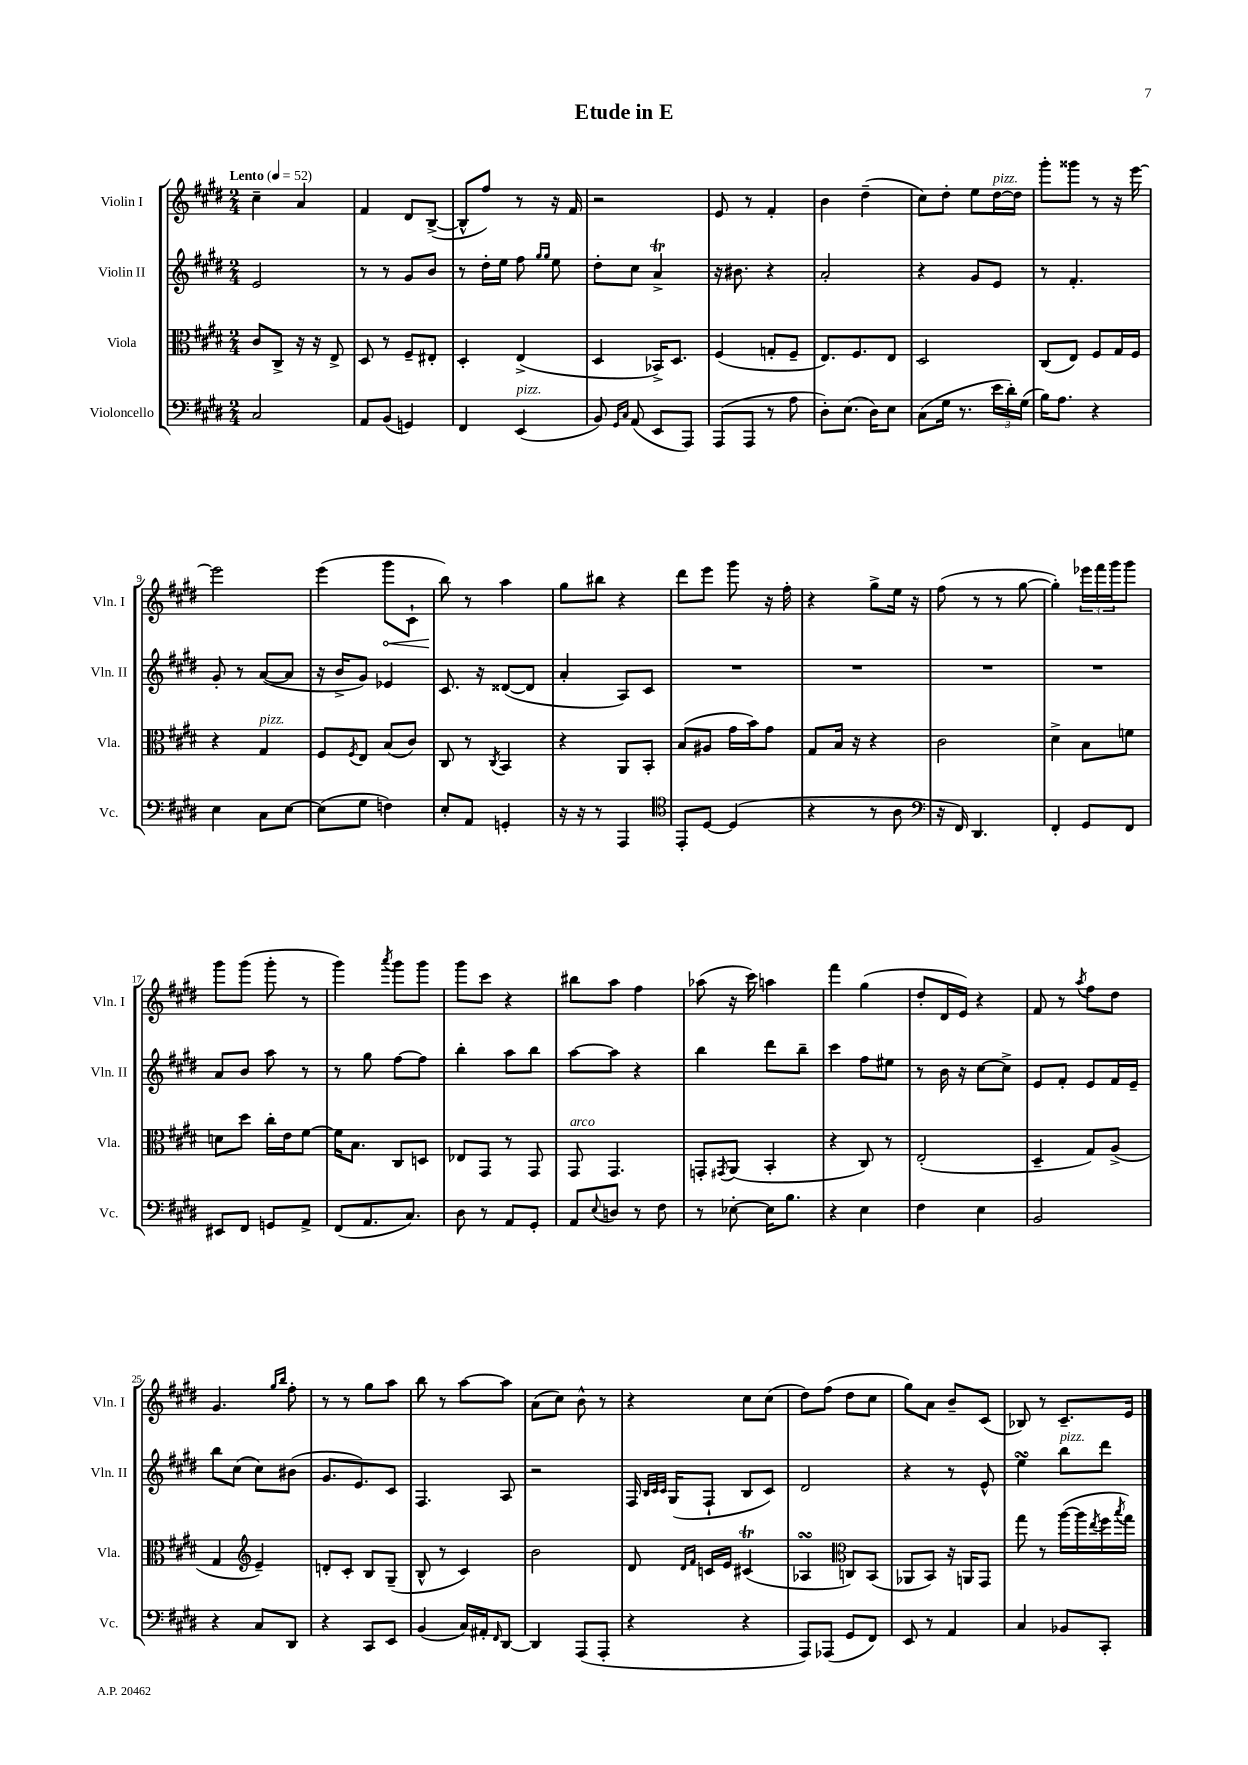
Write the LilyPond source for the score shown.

\header { title = "Etude in E" }
<<
\new StaffGroup <<
\new Staff = "s0" \with { instrumentName = "Violin I" shortInstrumentName = "Vln. I" } {
    \clef treble \key e \major \numericTimeSignature \time 2/4 \tempo "Lento" 4 = 52
    cis''4-- a'4 |
    fis'4 dis'8 b8~->( |
    b8-^ fis''8) r8 r16 fis'16 |
    r2 |
    e'8 r8 fis'4-. |
    b'4 dis''4--( |
    cis''8) dis''8-. e''8 dis''16~^\markup { \italic "pizz." } dis''16 |
    gis'''8-. gisis'''8 r8 r16 e'''16~ |
    e'''2 |
    e'''4( \once \override Hairpin.circled-tip = ##t gis'''8\< cis'8-! |
    b''8\!) r8 a''4 |
    gis''8 bis''8 r4 |
    dis'''8 e'''8 gis'''8 r16 fis''16-. |
    r4 gis''8-> e''16 r16 |
    fis''8( r8 r8 gis''8~ |
    gis''4-.) \tuplet 3/2 { ees'''16 fis'''16 gis'''16 } gis'''8 |
    gis'''8 gis'''8( gis'''8-. r8 |
    gis'''4) \acciaccatura { a'''8 } gis'''8 gis'''8 |
    gis'''8 cis'''8 r4 |
    bis''8 a''8 fis''4 |
    aes''8( r16 cis'''16) a''4 |
    fis'''4 gis''4( |
    dis''8-. dis'16 e'16) r4 |
    fis'8 r8 \acciaccatura { a''8 } fis''8 dis''8 |
    gis'4. \grace { gis''16 b''16 } fis''8-. |
    r8 r8 gis''8 a''8 |
    b''8 r8 a''8~ a''8 |
    a'8( cis''8) b'8-^ r8 |
    r4 cis''8 cis''8( |
    dis''8) fis''8( dis''8 cis''8 |
    gis''8) a'8 b'8-- cis'8( |
    bes8) r8 cis'8.-- e'16 \bar "|." |
}
\new Staff = "s1" \with { instrumentName = "Violin II" shortInstrumentName = "Vln. II" } {
    \clef treble \key e \major \numericTimeSignature \time 2/4
    e'2 |
    r8 r8 gis'8 b'8 |
    r8 dis''16-. e''16 fis''8 \grace { gis''16 gis''16 } e''8 |
    dis''8-. cis''8 a'4->\trill |
    r16 bis'8. r4 |
    a'2-. |
    r4 gis'8 e'8 |
    r8 fis'4.-. |
    gis'8-. r8 a'8~( a'8 |
    r16 b'16-> gis'8) ees'4 |
    cis'8. r16 disis'8~( disis'8 |
    a'4-. a8) cis'8 |
    R2 |
    R2 |
    R2 |
    R2 |
    a'8 b'8 a''8 r8 |
    r8 gis''8 fis''8~ fis''8 |
    b''4-. a''8 b''8 |
    a''8~ a''8 r4 |
    b''4 dis'''8 b''8-- |
    cis'''4 fis''8 eis''8 |
    r8 b'16 r16 cis''8~ cis''8-> |
    e'8 fis'8-. e'8 fis'16 e'16-- |
    b''8 cis''8( cis''8) bis'8( |
    gis'8. e'8.) cis'8 |
    fis4. a8 |
    r2 |
    fis16 \grace { b32 cis'32 cis'32 } gis16( fis8-! b8 cis'8) |
    dis'2 |
    r4 r8 e'8-^ |
    e''4\turn b''8^\markup { \italic "pizz." } dis'''8 \bar "|." |
}
\new Staff = "s2" \with { instrumentName = "Viola" shortInstrumentName = "Vla." } {
    \clef alto \key e \major \numericTimeSignature \time 2/4
    cis'8 cis8-> r16 r16 e8-> |
    dis8 r8 fis8-- eis8-. |
    dis4-. e4->( |
    dis4 bes,16->) dis8. |
    fis4( g8-. fis8-- |
    e8.) fis8. e8 |
    dis2 |
    cis8( e8) fis8 gis16 fis16 |
    r4 gis4^\markup { \italic "pizz." } |
    fis8 \acciaccatura { fis8 } e8 b8( cis'8) |
    cis8 r8 \acciaccatura { cis8 } b,4 |
    r4 a,8 b,8-. |
    b8( ais8 gis'16 b'16) gis'8 |
    gis8 b16 r16 r4 |
    cis'2 |
    dis'4-> b8 f'8 |
    d'8 dis''8 cis''16-. e'16 fis'8~ |
    fis'16 b8. cis8 d8 |
    ees8 gis,8 r8 gis,8 |
    gis,8^\markup { \italic "arco" } gis,4. |
    g,8-. \acciaccatura { gis,8 } a,8( b,4-. |
    r4 cis8) r8 |
    e2-.( |
    dis4-- gis8) a8->( |
    gis4 \clef treble e'4--) |
    d'8-. cis'8-. b8 gis8--( |
    b8-^ r8 cis'4) |
    b'2 |
    dis'8 \grace { dis'16 fis'16 } c'16 e'16 cis'4\trill( |
    aes4\turn \clef alto c8) b,8( |
    aes,8 b,8) r16 a,16 gis,8 |
    gis''8 r8 a''16~( a''16 \acciaccatura { e''8 } fis''16 \acciaccatura { b''8 } gis''16) \bar "|." |
}
\new Staff = "s3" \with { instrumentName = "Violoncello" shortInstrumentName = "Vc." } {
    \clef bass \key e \major \numericTimeSignature \time 2/4
    cis2 |
    a,8 b,8( g,4) |
    fis,4 e,4^\markup { \italic "pizz." }( |
    b,8) \grace { gis,16 cis16 } a,8( e,8 a,,8) |
    a,,8( a,,8 r8 a8 |
    dis8-.) e8.( dis16) e8 |
    cis8( gis16 r8. \tuplet 3/2 { e'16 dis'16-.) gis16( } |
    b16) a8. r4 |
    e4 cis8 e8~ |
    e8( gis8 f4) |
    e8-. a,8 g,4-. |
    r16 r16 r8 a,,4 |
    \clef tenor e,8-. dis8~ dis4( |
    r4 r8 a8 |
    \clef bass r16 fis,16) dis,4. |
    fis,4-. gis,8 fis,8 |
    eis,8 fis,8 g,8 a,8-> |
    fis,8( a,8. cis8.) |
    dis8 r8 a,8 gis,8-. |
    a,8 \appoggiatura { e8 } d8 r8 fis8 |
    r8 ees8~-. ees16 b8. |
    r4 e4 |
    fis4 e4 |
    b,2 |
    r4 cis8 dis,8 |
    r4 cis,8 e,8 |
    b,4( cis16) ais,16-. \grace { fis,16 } dis,8~ |
    dis,4 a,,8( a,,8-. |
    r4 r4 |
    a,,8) aes,,8( gis,8 fis,8) |
    e,8 r8 a,4 |
    cis4 bes,8 cis,8-. \bar "|." |
}
>>
>>
